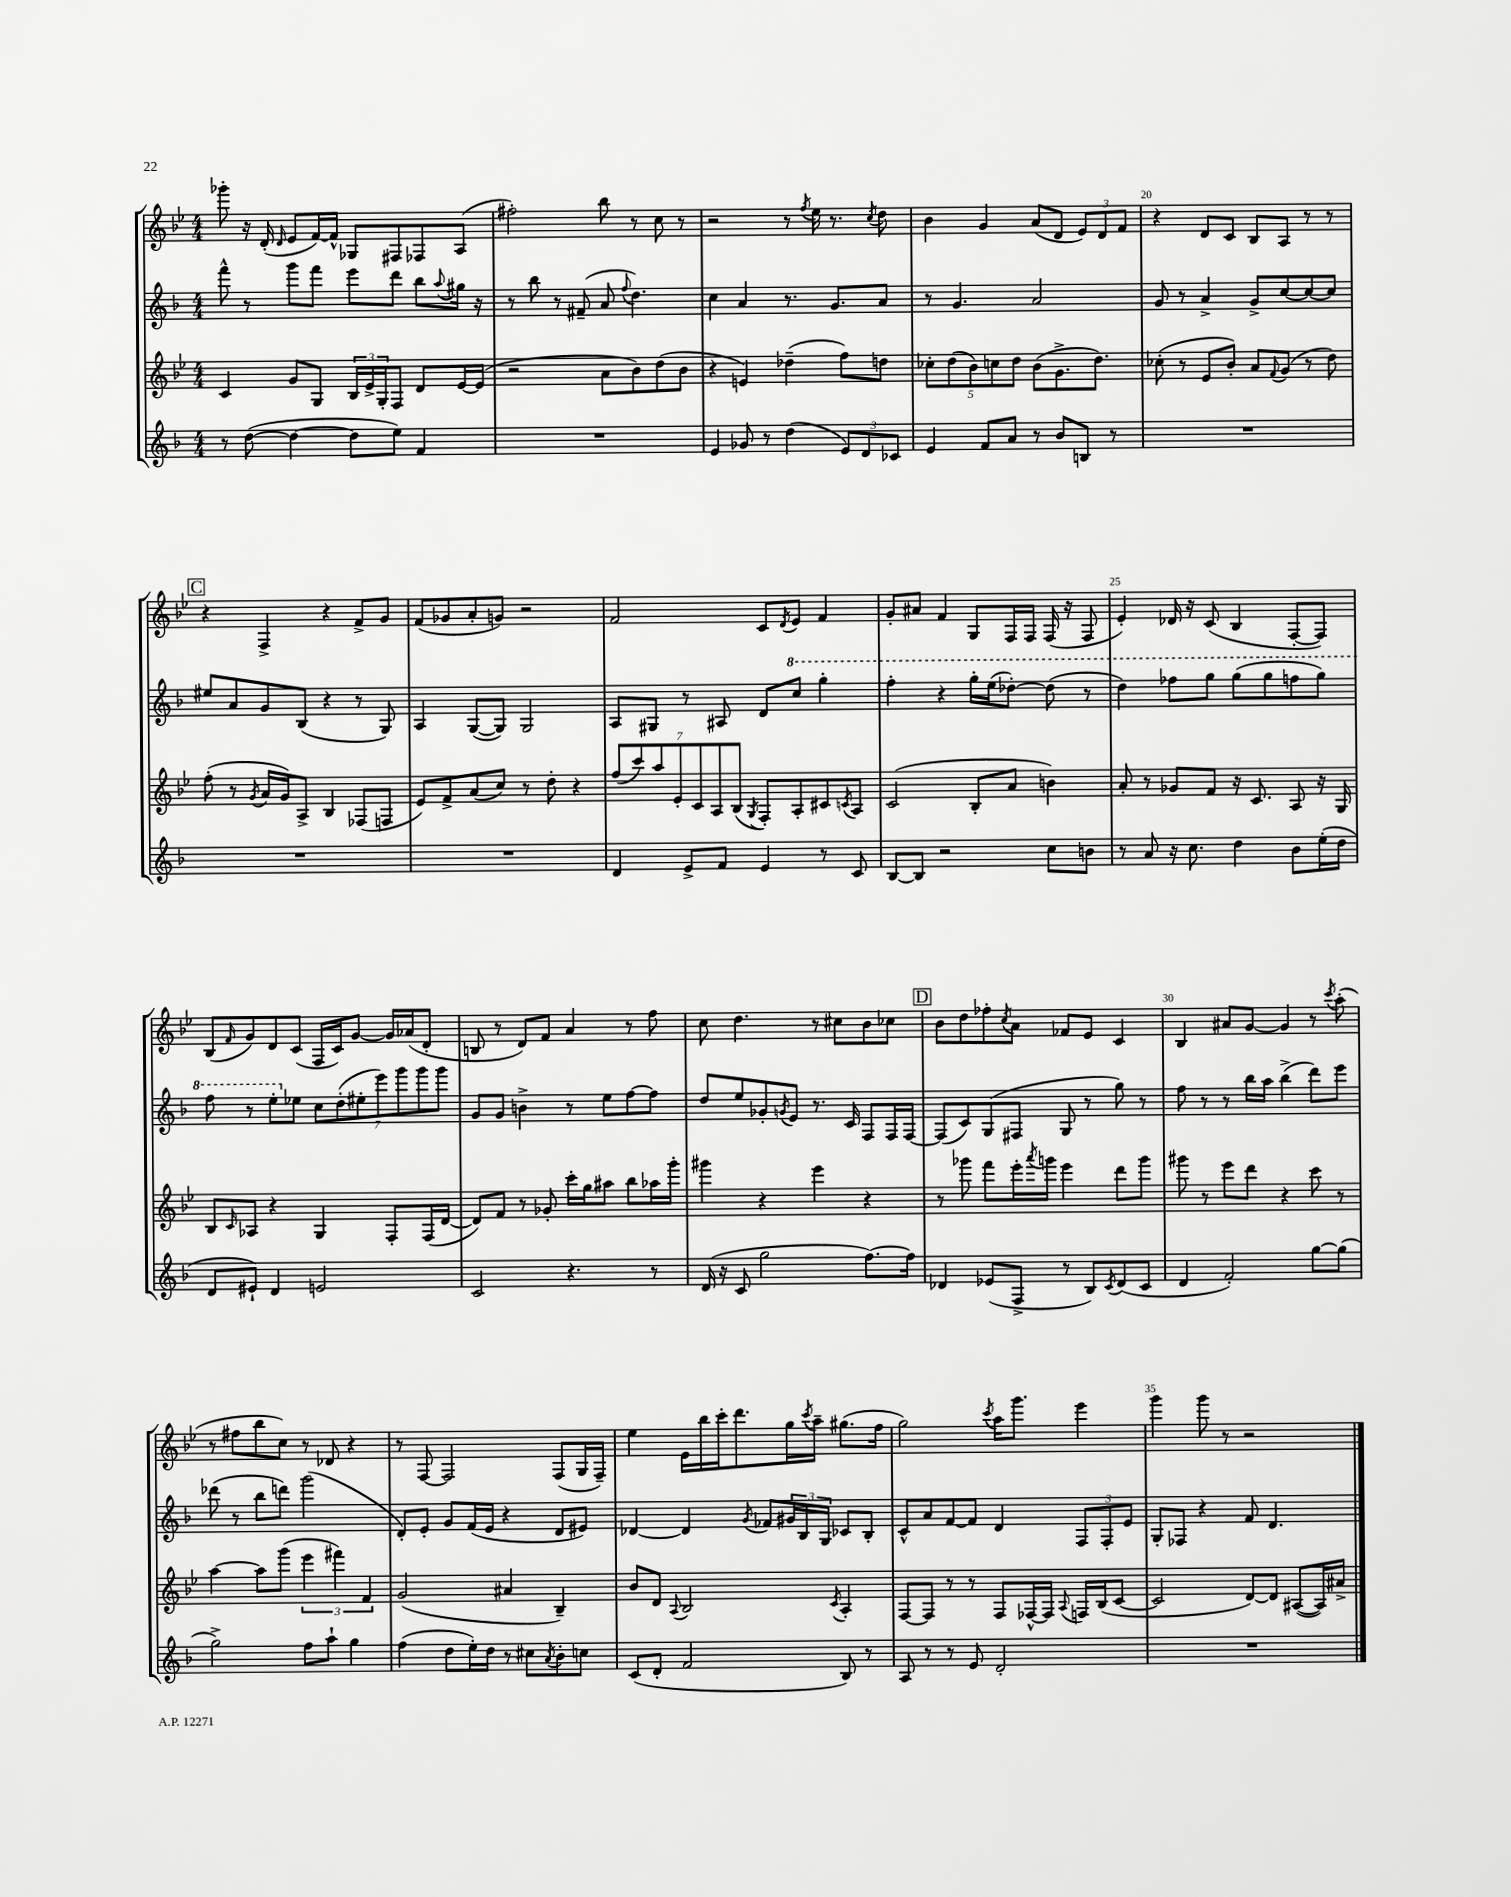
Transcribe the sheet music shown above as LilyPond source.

<<
\new StaffGroup <<
\new Staff = "s0" {
    \clef treble \key bes \major \numericTimeSignature \time 4/4
    ges'''8-. r16 d'16-.( \grace { d'16 } ees'8 f'16~) f'16-^ ges8 fis8 fes8 a8( |
    fis''2-.) bes''8 r8 c''8 r8 |
    r2 r8 \acciaccatura { f''8 } ees''16 r8. \acciaccatura { c''8 } d''8 |
    bes'4 g'4 a'8( d'8 \tuplet 3/2 { ees'8) d'8 f'8 } |
    r4 d'8 c'8 bes8 a8 r8 r8 |
    \mark \markup { \box "C" } r4 f4-> r4 f'8-> g'8 |
    f'8( ges'8 a'8-. g'8) r2 |
    f'2 c'8 \acciaccatura { d'8 } ees'8 f'4 |
    g'8-. ais'8 f'4 g8 f16 f16 f16( r16 f8 |
    ees'4-.) des'16 r16 c'8( bes4 f8~-. f8) |
    bes8( \grace { f'16 } g'8) d'8 c'8( f16 c'16) g'8~ g'16 aes'16( d'8-. |
    b8 r8 d'8) f'8 a'4 r8 f''8 |
    c''8 d''4. r8 cis''8 bes'8 ces''8 |
    \mark \markup { \box "D" } bes'8 d''8 fes''8-. \acciaccatura { c''8 } a'8 fes'8 ees'8 c'4 |
    bes4 ais'8 g'8~ g'4 r8 \acciaccatura { c'''8 } a''8-.( |
    r8 fis''8 bes''8 c''8) r8 des'8 r4 |
    r8 f8~ f2 f8( g16 f16--) |
    ees''4 ees'16 bes''16 c'''16-. d'''8. g''16 \acciaccatura { c'''8 } a''16-- gis''8.( f''16 |
    g''2) \acciaccatura { c'''8 } a''16 g'''8. ees'''4 |
    g'''4 g'''8 r8 r2 \bar "|." |
}
\new Staff = "s1" {
    \clef treble \key f \major \numericTimeSignature \time 4/4
    f'''8-^ r8 g'''8 f'''8 e'''8 d'''8 bes''8 \appoggiatura { a''8 } gis''16 r16 |
    r8 bes''8 r8 fis'8--( a'8 \appoggiatura { f''8 } d''4.) |
    c''4 a'4 r8. g'8. a'8 |
    r8 g'4. a'2 |
    g'8 r8 a'4-> g'8-> c''8~ c''8~ c''8 |
    \mark \markup { \box "C" } eis''8 a'8 g'8 bes8( r4 r8 g8) |
    a4 g8~( g8) g2 |
    a8 gis8 r8 ais8 d'8 \ottava #1 c'''8 g'''4-. |
    f'''4-. r4 g'''16-. e'''16( des'''8~-.) des'''8( r8 |
    d'''4) fes'''8 g'''8 g'''8( g'''8 f'''8 g'''8) |
    f'''8 r8 e'''8-. \ottava #0 ees''8 \tuplet 7/4 { c''8 d''8-.( eis''8-. e'''8) g'''8 g'''8 g'''8 } |
    g'8 g'8 b'4-> r8 e''8 f''8~ f''8 |
    d''8 e''8 ges'8-. \acciaccatura { g'8 } e'8 r8. c'16 f8 f16 f16~ |
    \mark \markup { \box "D" } f8( c'8) g8( fis8 g8 r8 g''8) r8 |
    f''8 r8 r8 bes''16 a''16 bes''4->( d'''8) e'''8 |
    des'''8( r8 bes''8 d'''8) g'''2( |
    d'8-.) e'8-. g'8 f'16( e'16 r4 d'8 eis'8) |
    des'4~ des'4 \acciaccatura { g'8 } fes'8 \tuplet 3/2 { gis'16 bes16 g16 } ces'8 bes8-. |
    c'8-^ a'8 f'8~ f'8 d'4 \tuplet 3/2 { f8 f8-. e'8 } |
    g8-. fes8 r4 f'8 d'4. \bar "|." |
}
\new Staff = "s2" {
    \clef treble \key bes \major \numericTimeSignature \time 4/4
    c'4 g'8 g8 \tuplet 3/2 { bes16 ees'16-> g16-. } f8 d'8 ees'16~ ees'16( |
    r2 a'8 bes'8) d''8( bes'8 |
    r4 e'4) des''4--( f''8) d''8 |
    \tuplet 5/4 { ces''8-. d''8( bes'8) c''8 d''8 } bes'8( g'8.-> d''8.) |
    ces''8-.( r8 ees'8 bes'8-.) a'8 \appoggiatura { f'8 } g'8( r8 d''8) |
    \mark \markup { \box "C" } f''8-.( r8 \acciaccatura { g'8 } a'16 g'16) a8-> bes4 fes8( f8 |
    ees'8) f'8-> a'8( c''8) r8 d''8-. r4 |
    \tuplet 7/4 { f''8( c'''8) a''8 ees'8-. c'8 a8 bes8( } \acciaccatura { g8 } f8-.) a8-. cis'8 \acciaccatura { c'8 } a8 |
    c'2( bes8-. a'8 b'4) |
    a'8-. r8 ges'8 f'8 r16 c'8. a8 r16 g16 |
    bes8 \grace { c'16 } aes8 r4 g4 f8-. f16( d'16~ |
    d'8) f'8 r8 ges'8-. c'''16-. g''16 ais''8 bes''8 aes''16 g'''16-. |
    gis'''4 r4 ees'''4 r4 |
    \mark \markup { \box "D" } r8 ges'''8 f'''8 ees'''16-. \acciaccatura { a'''8 } g'''16 ees'''4 d'''8 g'''8 |
    gis'''8 r8 ees'''8 d'''8 r4 c'''8 r8 |
    a''4~ a''8 g'''8( \tuplet 3/2 { ees'''4 fis'''4) f'4 } |
    g'2( ais'4 bes4--) |
    bes'8 d'8 \appoggiatura { a8 } bes2 \acciaccatura { c'8 } a4-. |
    f8~ f8 r8 r8 f8 fes16~-^ fes16 \appoggiatura { a8 } f16 bes16( c'8~ |
    c'2 d'8~) d'8 ais8~( ais16) ais'16-> \bar "|." |
}
\new Staff = "s3" {
    \clef treble \key f \major \numericTimeSignature \time 4/4
    r8 d''8~( d''4~ d''8 e''8) f'4 |
    R1 |
    e'4 ges'8 r8 d''4( \tuplet 3/2 { e'8) d'8 ces'8 } |
    e'4 f'8 a'8 r8 bes'8 b8 r8 |
    R1 |
    \mark \markup { \box "C" } R1 |
    R1 |
    d'4 e'8-> f'8 e'4 r8 c'8 |
    bes8~ bes8 r2 c''8 b'8 |
    r8 a'8 r16 c''8. d''4 bes'8 e''16-.( d''16 |
    d'8 eis'8-!) d'4 e'2 |
    c'2 r4. r8 |
    d'16( r16 c'8 g''2 f''8.~) f''16 |
    \mark \markup { \box "D" } des'4 ees'8( f8-> r8 bes8) \acciaccatura { c'8 } des'8( c'8 |
    d'4 f'2-.) g''8~ g''8( |
    g''2->) f''8 a''8-! g''4 |
    f''4( d''8 e''16-.) d''16 r8 cis''8 \acciaccatura { a'8 } bes'8-. c''8 |
    c'8( d'8-. f'2 bes8) r8 |
    a8 r8 r8 e'8 d'2-. |
    R1 \bar "|." |
}
>>
>>
\layout { \context { \Score currentBarNumber = #16 \override BarNumber.break-visibility = ##(#f #t #t) barNumberVisibility = #(every-nth-bar-number-visible 5) } }
